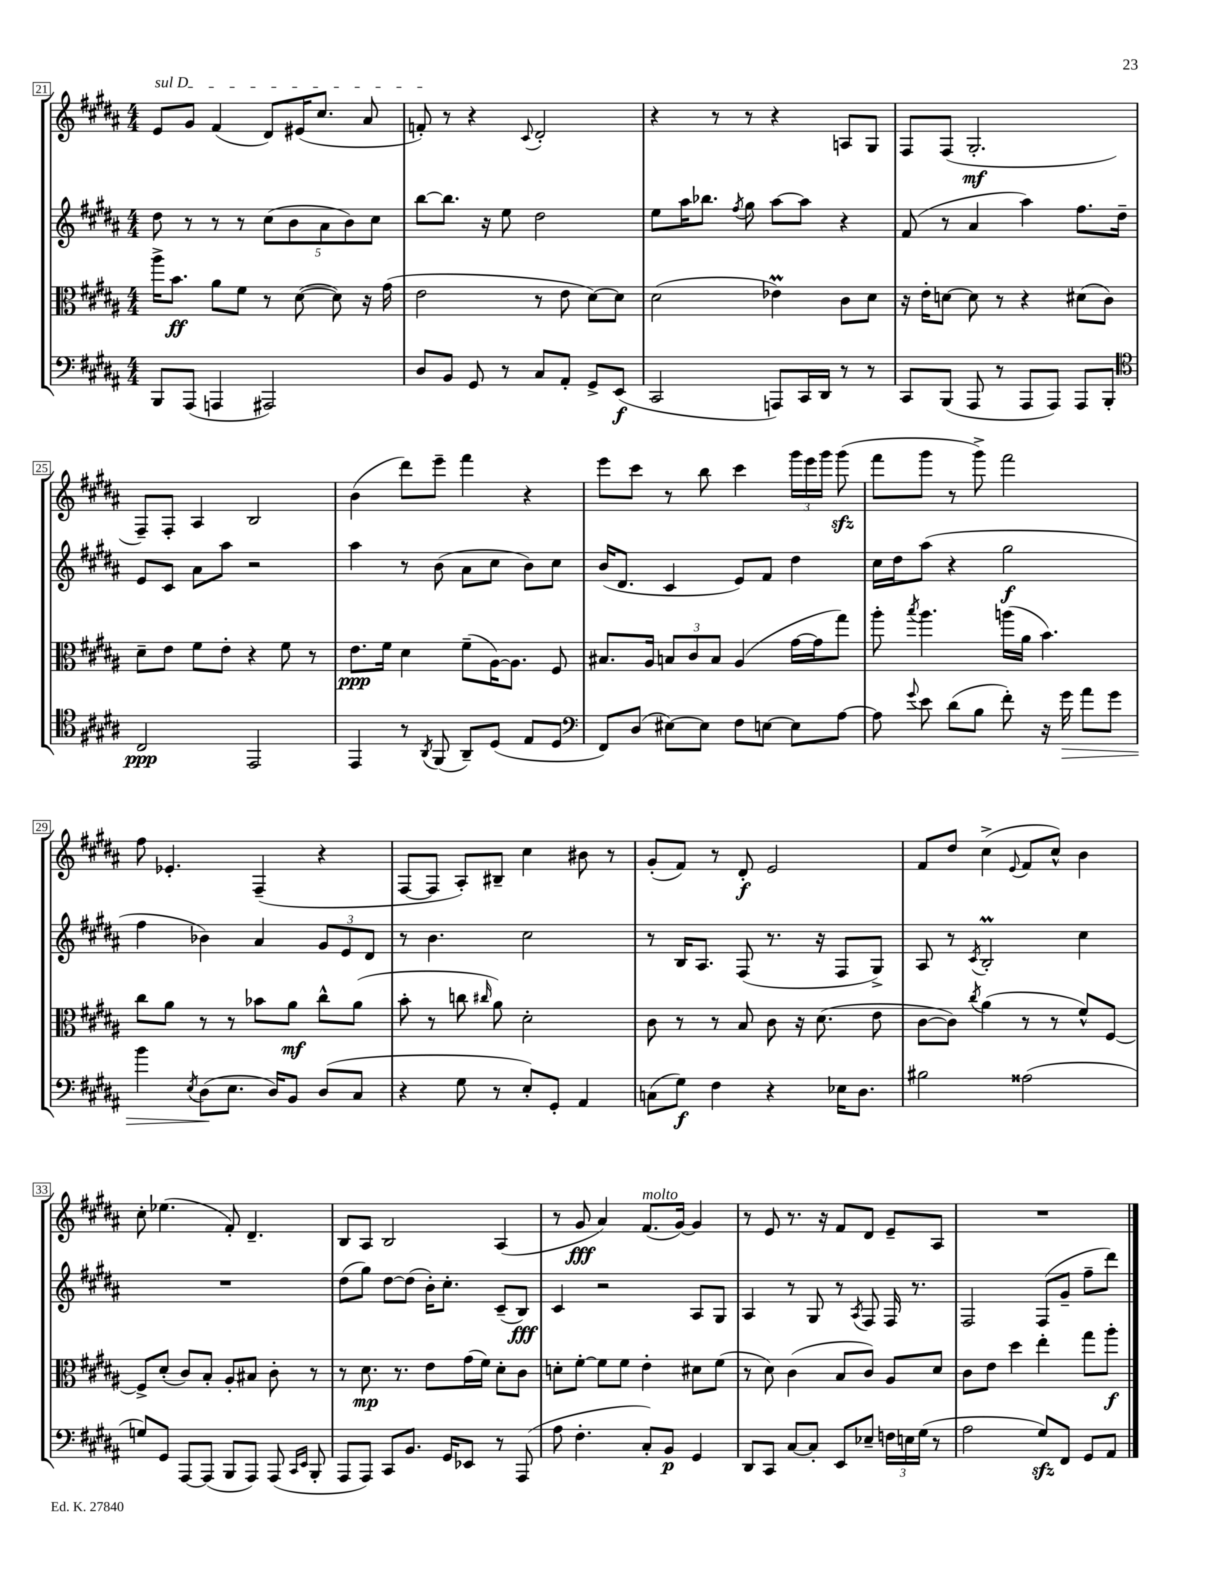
<<
\new StaffGroup <<
\new Staff = "s0" {
    \clef treble \key b \major \numericTimeSignature \time 4/4
    \autoBeamOff \once \override TextSpanner.bound-details.left.text = \markup { \italic "sul D" } e'8[\startTextSpan gis'8] fis'4( dis'8[) eis'16( cis''8.] ais'8 |
    f'8-.\stopTextSpan) r8 r4 \appoggiatura { cis'8 } dis'2-. |
    r4 r8 r8 r4 a8[ gis8] |
    fis8[ fis8]( gis2.-.\mf |
    fis8[--) fis8]-. ais4 b2 |
    b'4( dis'''8[) e'''8]-- fis'''4 r4 |
    e'''8[ cis'''8] r8 b''8 cis'''4 \tuplet 3/2 { gis'''16[ e'''16 gis'''16] } gis'''8\sfz( |
    fis'''8[ gis'''8] r8 gis'''8->) fis'''2 |
    fis''8 ees'4.-. fis4--( r4 |
    fis8[~ fis8] ais8[-.) bis8]-- cis''4 bis'8 r8 |
    gis'8[-.( fis'8]) r8 dis'8-.\f e'2 |
    fis'8[ dis''8] cis''4->( \appoggiatura { e'8 } fis'8[ cis''8]-^) b'4 |
    cis''8-. ees''4.( fis'8-.) dis'4.-- |
    b8[ ais8] b2 ais4( |
    r8 gis'8\fff ais'4) fis'8.[^\markup { \italic "molto" }( gis'16]~) gis'4 |
    r8 e'8 r8. r16 fis'8[ dis'8] e'8[-- ais8] |
    R1 \bar "|." |
}
\new Staff = "s1" {
    \clef treble \key b \major \numericTimeSignature \time 4/4
    \autoBeamOff dis''8 r8 r8 r8 \tuplet 5/4 { cis''8[( b'8 ais'8 b'8) cis''8] } |
    b''8[~ b''8.] r16 e''8 dis''2 |
    e''8[ ais''16 bes''8.] \acciaccatura { fis''8 } gis''8 ais''8[~ ais''8] r4 |
    fis'8( r8 ais'4 ais''4) fis''8.[ dis''16]-- |
    e'8[ cis'8] ais'8[ ais''8] r2 |
    ais''4 r8 b'8( ais'8[ cis''8] b'8[) cis''8] |
    b'16[( dis'8.] cis'4 e'8[) fis'8] dis''4 |
    cis''16[ dis''16 ais''8]( r4 gis''2\f |
    fis''4 bes'4) ais'4 \tuplet 3/2 { gis'8[ e'8 dis'8] } |
    r8 b'4. cis''2 |
    r8 b16[ ais8.] fis8( r8. r16 fis8[ gis8]->) |
    ais8 r8 \acciaccatura { cis'8 } b2-.\prall cis''4 |
    R1 |
    dis''8[( gis''8]) dis''8[~ dis''8]( b'16[-.) cis''8.]-. cis'8[--( b8]\fff) |
    cis'4 r2 ais8[ gis8] |
    ais4 r8 gis8 r8 \acciaccatura { ais8 } fis8 fis16 r8. |
    fis2 fis8[( gis'8]-- fis''8[-- dis'''8]) \bar "|." |
}
\new Staff = "s2" {
    \clef alto \key b \major \numericTimeSignature \time 4/4
    \autoBeamOff ais''16[-> b'8.]\ff ais'8[ fis'8] r8 dis'8~( dis'8) r16 gis'16( |
    e'2 r8 e'8 dis'8[~) dis'8] |
    dis'2( ees'4\prall) cis'8[ dis'8] |
    r16 e'16[-. d'8]~ d'8 r8 r4 dis'8[( cis'8]) |
    dis'8[-- e'8] fis'8[ e'8]-. r4 fis'8 r8 |
    e'8.[\ppp fis'16] dis'4 fis'8[--( ais16~) ais8.] fis8 |
    bis8.[ ais16] \tuplet 3/2 { b8[ cis'8 b8] } ais4( gis'16[~ gis'16 gis''8]) |
    ais''8-. \acciaccatura { b''8 } ais''4. a''16[( ais'16] b'4.) |
    cis''8[ ais'8] r8 r8 bes'8[ ais'8]\mf cis''8[-^ ais'8]( |
    b'8-. r8 c''8 \grace { cis''16 } ais'8) dis'2-. |
    cis'8 r8 r8 b8 cis'8 r16 dis'8.( e'8 |
    cis'8[~ cis'8]) \acciaccatura { cis''8 } ais'4( r8 r8 fis'8[-^) fis8]~ |
    fis8[-> dis'8]-.( cis'8[) b8]-. ais8[-. bis8] cis'8-. r8 |
    r8 dis'8.\mp r8. e'8[ gis'16( fis'16]) dis'8[-. cis'8] |
    d'8[-. fis'8]~-. fis'8[ fis'8] e'4-. dis'8[ fis'8]( |
    r8 dis'8) cis'4( b8[ cis'8]) ais8[ dis'8] |
    cis'8[ e'8] dis''4 e''4-. gis''8[ ais''8]-.\f \bar "|." |
}
\new Staff = "s3" {
    \clef bass \key b \major \numericTimeSignature \time 4/4
    \autoBeamOff b,,8[ ais,,8]( a,,4 ais,,2) |
    dis8[ b,8] gis,8 r8 cis8[ ais,8]-. gis,8[-> e,8]\f( |
    cis,2 a,,8[) cis,16 dis,16] r8 r8 |
    cis,8[ b,,8]( ais,,8 r8 ais,,8[ ais,,8]) ais,,8[ b,,8]-. |
    \clef tenor cis2\ppp e,2 |
    e,4 r8 \acciaccatura { ais,8 } fis,8( ais,8[--) dis8]( e8[ dis8] |
    \clef bass fis,8[) dis8]( eis8[~) eis8] fis8[ e8]~ e8[ ais8]~ |
    ais8 \appoggiatura { gis'8 } e'8 dis'8[( b8] fis'8-.) r16 gis'16\> ais'8[ gis'8] |
    b'4 \acciaccatura { e8 } dis8[\!( e8.] dis16[) b,8] dis8[( cis8] |
    r4 gis8 r8 e8[-.) gis,8]-. ais,4 |
    c8[( gis8]\f) fis4 r4 ees16[ dis8.] |
    bis2 aisis2( |
    g8[) gis,8] ais,,8[~ ais,,8]( b,,8[ ais,,8]) ais,,8( \grace { cis,16[ e,16] } b,,8-. |
    ais,,8[ ais,,8]) cis,8[ b,8.] gis,16[ ees,8] r8 ais,,8( |
    ais8 fis4.-. cis8[-.) b,8]\p gis,4 |
    dis,8[ cis,8] cis8[~ cis8]-. e,8[ ees8]-- \tuplet 3/2 { f16[ e16 gis16]( } r8 |
    ais2 gis8[\sfz) fis,8] gis,8[ ais,8] \bar "|." |
}
>>
>>
\layout { \context { \Score currentBarNumber = #21 \override BarNumber.stencil = #(make-stencil-boxer 0.1 0.3 ly:text-interface::print) } }
